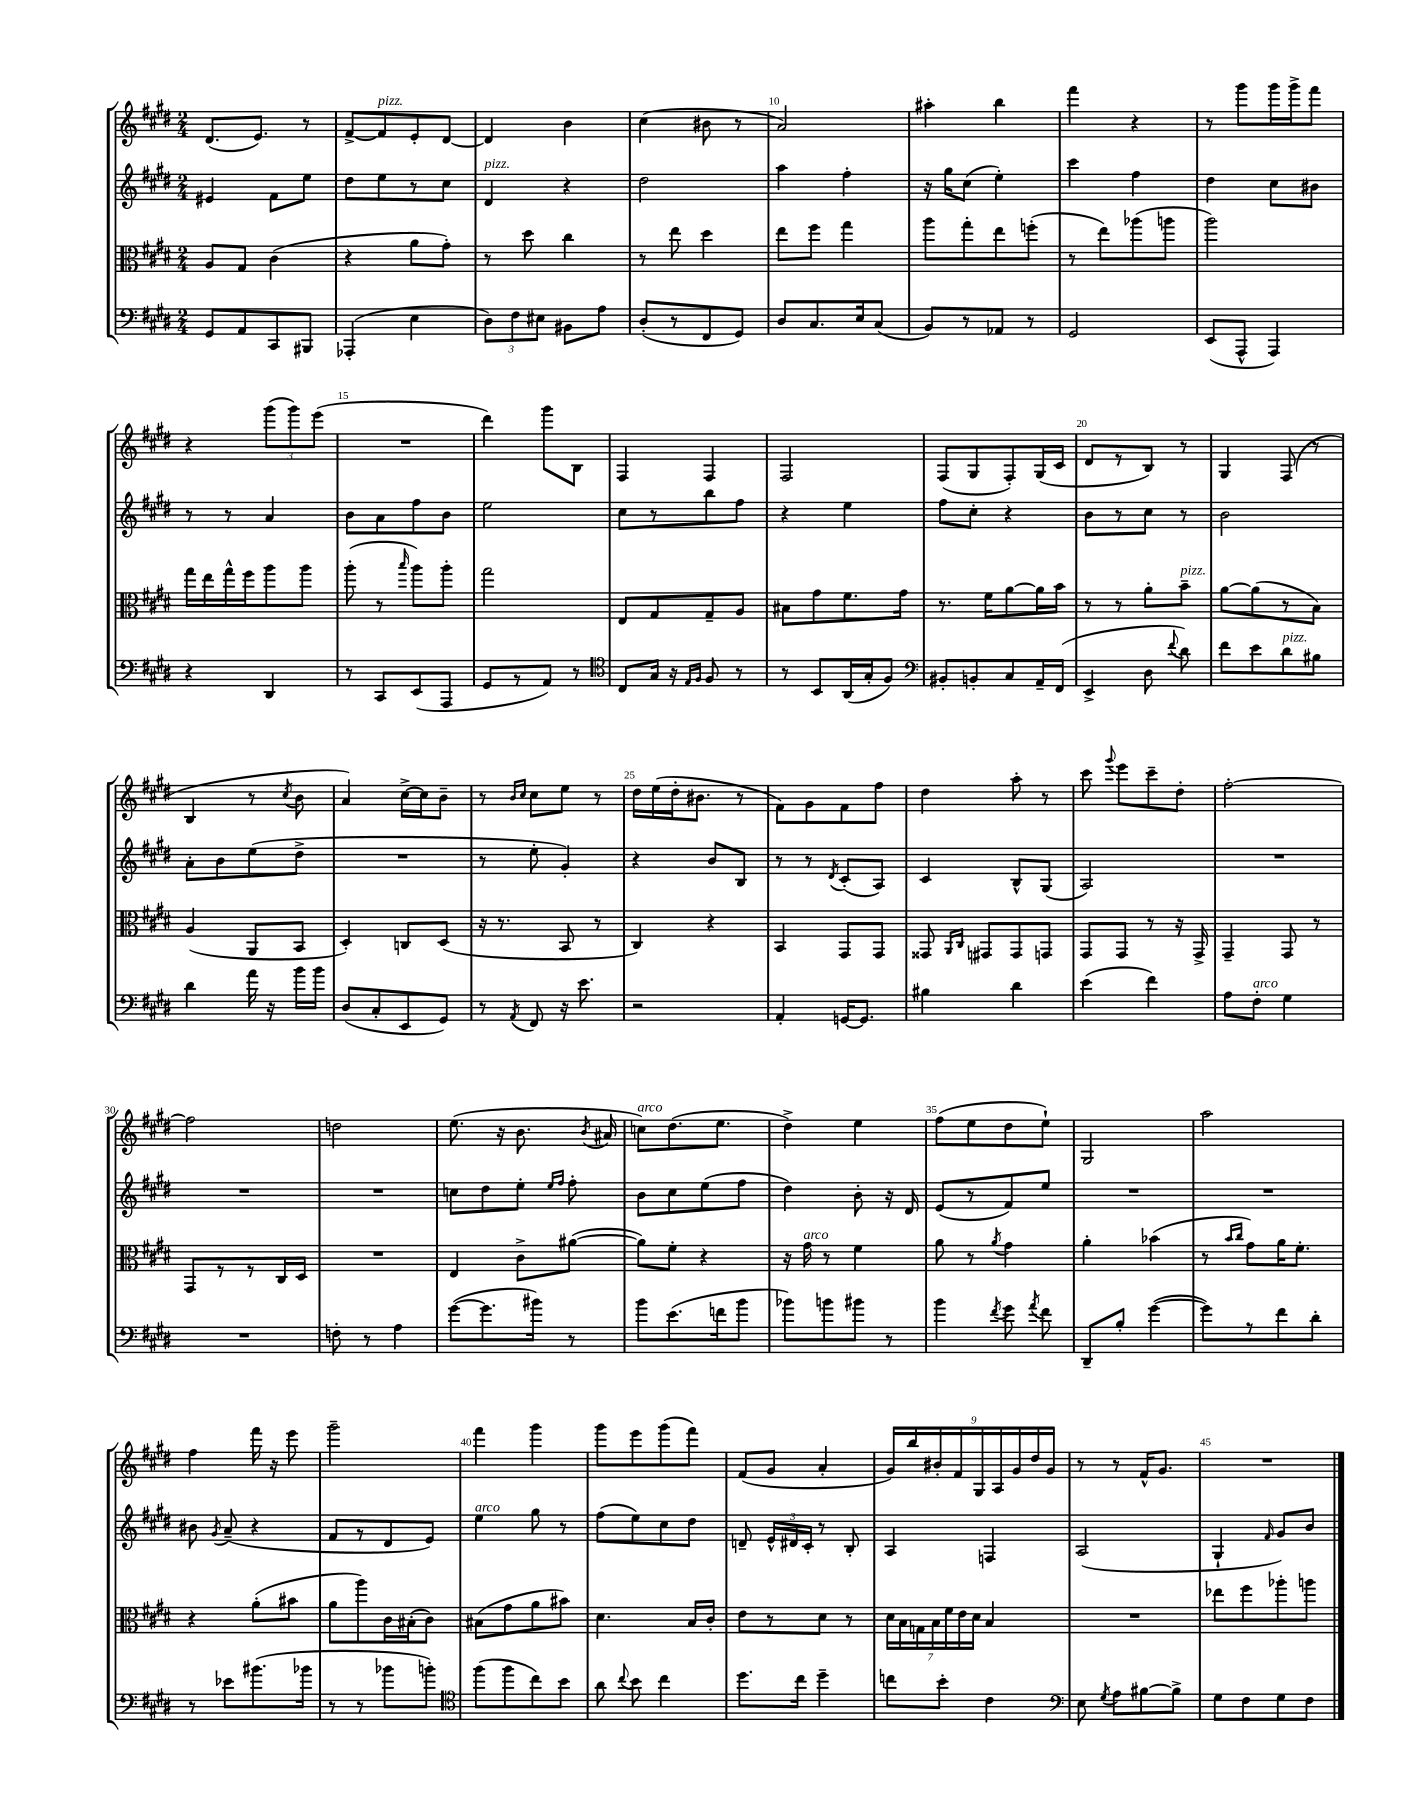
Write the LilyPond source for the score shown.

<<
\new StaffGroup <<
\new Staff = "s0" {
    \clef treble \key e \major \numericTimeSignature \time 2/4
    \autoBeamOff dis'8.[( e'8.]) r8 |
    fis'8[~-> fis'8^\markup { \italic "pizz." } e'8-. dis'8]~ |
    dis'4 b'4 |
    cis''4( bis'8 r8 |
    a'2) |
    ais''4-. b''4 |
    fis'''4 r4 |
    r8 gis'''8[ gis'''16 gis'''16-> fis'''8] |
    r4 \tuplet 3/2 { gis'''8[( gis'''8) e'''8]( } |
    R2 |
    dis'''4) gis'''8[ b8] |
    fis4 fis4 |
    fis2 |
    fis8[( gis8 fis8-.) gis16( cis'16] |
    dis'8[ r8 b8]) r8 |
    gis4 fis8( r8 |
    b4 r8 \acciaccatura { cis''8 } b'8 |
    a'4) cis''16[~-> cis''16 b'8]-- |
    r8 \grace { b'16[ cis''16] } cis''8[ e''8] r8 |
    dis''16[ e''16( dis''16-. bis'8.] r8 |
    fis'8[) gis'8 fis'8 fis''8] |
    dis''4 a''8-. r8 |
    cis'''8 \appoggiatura { gis'''8 } e'''8[ cis'''8-- dis''8]-. |
    fis''2~-. |
    fis''2 |
    d''2 |
    e''8.( r16 b'8. \acciaccatura { b'8 } ais'16 |
    c''8[^\markup { \italic "arco" }) dis''8.( e''8.] |
    dis''4->) e''4 |
    fis''8[( e''8 dis''8 e''8]-!) |
    gis2 |
    a''2 |
    fis''4 fis'''16 r16 e'''8 |
    gis'''2-- |
    fis'''4 gis'''4 |
    gis'''8[ e'''8 gis'''8( fis'''8]) |
    fis'8[( gis'8] a'4-. |
    \tuplet 9/8 { gis'16[) b''16 bis'16-. fis'16 gis16 a16 gis'16 dis''16 gis'16] } |
    r8 r8 fis'16[-^ gis'8.] |
    R2 \bar "|." |
}
\new Staff = "s1" {
    \clef treble \key e \major \numericTimeSignature \time 2/4
    \autoBeamOff eis'4 fis'8[ e''8] |
    dis''8[ e''8 r8 cis''8] |
    dis'4^\markup { \italic "pizz." } r4 |
    dis''2 |
    a''4 fis''4-. |
    r16 gis''16[ cis''8]( e''4-.) |
    cis'''4 fis''4 |
    dis''4 cis''8[ bis'8] |
    r8 r8 a'4 |
    b'8[ a'8 fis''8 b'8] |
    e''2 |
    cis''8[ r8 b''8 fis''8] |
    r4 e''4 |
    fis''8[ cis''8]-. r4 |
    b'8[ r8 cis''8] r8 |
    b'2 |
    a'8[-. b'8 e''8( dis''8]-> |
    R2 |
    r8 e''8-. gis'4-.) |
    r4 b'8[ b8] |
    r8 r8 \acciaccatura { dis'8 } cis'8[-.( a8]) |
    cis'4 b8[-^ gis8]( |
    a2) |
    R2 |
    R2 |
    R2 |
    c''8[ dis''8 e''8]-. \grace { e''16[ fis''16] } fis''8-. |
    b'8[ cis''8 e''8( fis''8] |
    dis''4) b'8-. r16 dis'16 |
    e'8[( r8 fis'8) e''8] |
    R2 |
    R2 |
    bis'8 \acciaccatura { gis'8 } a'8--( r4 |
    fis'8[ r8 dis'8 e'8]) |
    e''4^\markup { \italic "arco" } gis''8 r8 |
    fis''8[( e''8) cis''8 dis''8] |
    d'8-- \tuplet 3/2 { e'16[-^ dis'16 cis'16]-. } r8 b8-. |
    a4 f4 |
    a2( |
    gis4-! \grace { fis'16 } gis'8[) b'8] \bar "|." |
}
\new Staff = "s2" {
    \clef alto \key e \major \numericTimeSignature \time 2/4
    \autoBeamOff a8[ gis8] cis'4( |
    r4 a'8[ gis'8]-.) |
    r8 dis''8 cis''4 |
    r8 e''8 dis''4 |
    e''8[ fis''8] gis''4 |
    a''8[ gis''8-. e''8 f''8]-.( |
    r8 e''8[) aes''8( a''8] |
    a''2) |
    gis''16[ e''16 gis''16-^ fis''16 a''8 a''8] |
    a''8-.( r8 \grace { b''16 } a''8[) a''8]-. |
    gis''2 |
    e8[ gis8 gis8-- a8] |
    bis8[ gis'8 fis'8. gis'16] |
    r8. fis'16[ a'8~ a'16 b'16] |
    r8 r8 a'8[-. b'8]--^\markup { \italic "pizz." } |
    a'8[~ a'8( r8 b8]) |
    a4( a,8[ b,8] |
    dis4-.) c8[ dis8]( |
    r16 r8. b,8 r8 |
    cis4) r4 |
    b,4 gis,8[ gis,8] |
    gisis,8 \grace { a,16[ cis16] } gis,8[ gis,8 g,8] |
    gis,8[ gis,8] r8 r16 gis,16-> |
    gis,4-- gis,8 r8 |
    gis,8[ r8 r8 cis16 dis16] |
    R2 |
    e4 cis'8[-> ais'8]~( |
    ais'8[) fis'8]-. r4 |
    r16 gis'16^\markup { \italic "arco" } r8 fis'4 |
    a'8 r8 \acciaccatura { a'8 } gis'4 |
    a'4-. bes'4( |
    r8 \grace { b'16[ cis''16] } gis'8[) a'16 fis'8.]-. |
    r4 a'8[-.( bis'8] |
    a'8[ a''8) cis'16 bis16-.( cis'8]) |
    bis8[( gis'8 a'8 bis'8]) |
    dis'4. b16[ cis'16]-. |
    e'8[ r8 dis'8] r8 |
    \tuplet 7/4 { dis'16[ b16 g16 b16 fis'16 e'16 dis'16] } b4 |
    R2 |
    ees''8[ fis''8 aes''8-. a''8] \bar "|." |
}
\new Staff = "s3" {
    \clef bass \key e \major \numericTimeSignature \time 2/4
    \autoBeamOff gis,8[ a,8 cis,8 bis,,8] |
    aes,,4-.( e4 |
    \tuplet 3/2 { dis8[) fis8 eis8] } bis,8[ a8] |
    dis8[-.( r8 fis,8 gis,8]) |
    dis8[ cis8. e16 cis8]( |
    b,8[) r8 aes,8] r8 |
    gis,2 |
    e,8[( a,,8]-^ a,,4) |
    r4 dis,4 |
    r8 cis,8[ e,8( a,,8] |
    gis,8[ r8 a,8]) r8 |
    \clef tenor cis8[ gis16] r16 \grace { e16[ fis16] } fis8 r8 |
    r8 b,8[ a,16( gis16-. fis8]) |
    \clef bass bis,8[-. b,8-. cis8 a,16-- fis,16]( |
    e,4-> dis8 \appoggiatura { fis'8 } dis'8) |
    fis'8[ e'8 dis'8^\markup { \italic "pizz." } bis8] |
    dis'4 a'16 r16 b'16[ b'16] |
    dis8[( cis8-. e,8 gis,8]) |
    r8 \acciaccatura { a,8 } fis,8 r16 e'8. |
    r2 |
    a,4-. g,16[~ g,8.] |
    bis4 dis'4 |
    e'4( fis'4) |
    a8[ fis8]-.^\markup { \italic "arco" } gis4 |
    R2 |
    f8-. r8 a4 |
    gis'8[~( gis'8. bis'16]) r8 |
    b'8[ e'8.( f'16 b'8] |
    bes'8[) b'8 bis'8] r8 |
    b'4 \acciaccatura { fis'8 } gis'8 \acciaccatura { a'8 } fis'8 |
    dis,8[-- b8]-. gis'4~( |
    gis'8[) r8 fis'8 dis'8]-. |
    r8 ees'8[ bis'8.( bes'16] |
    r8 r8 bes'8[ b'8]-.) |
    \clef tenor fis''8[( fis''8 cis''8) b'8] |
    a'8 \appoggiatura { cis''8 } b'8 cis''4 |
    dis''8.[ cis''16] dis''4-- |
    c''8[ b'8]-. cis'4 |
    \clef bass e8 \acciaccatura { gis8 } a8[ bis8~ bis8]-> |
    gis8[ fis8 gis8 fis8] \bar "|." |
}
>>
>>
\layout { \context { \Score currentBarNumber = #6 \override BarNumber.break-visibility = ##(#f #t #t) barNumberVisibility = #(every-nth-bar-number-visible 5) } }
